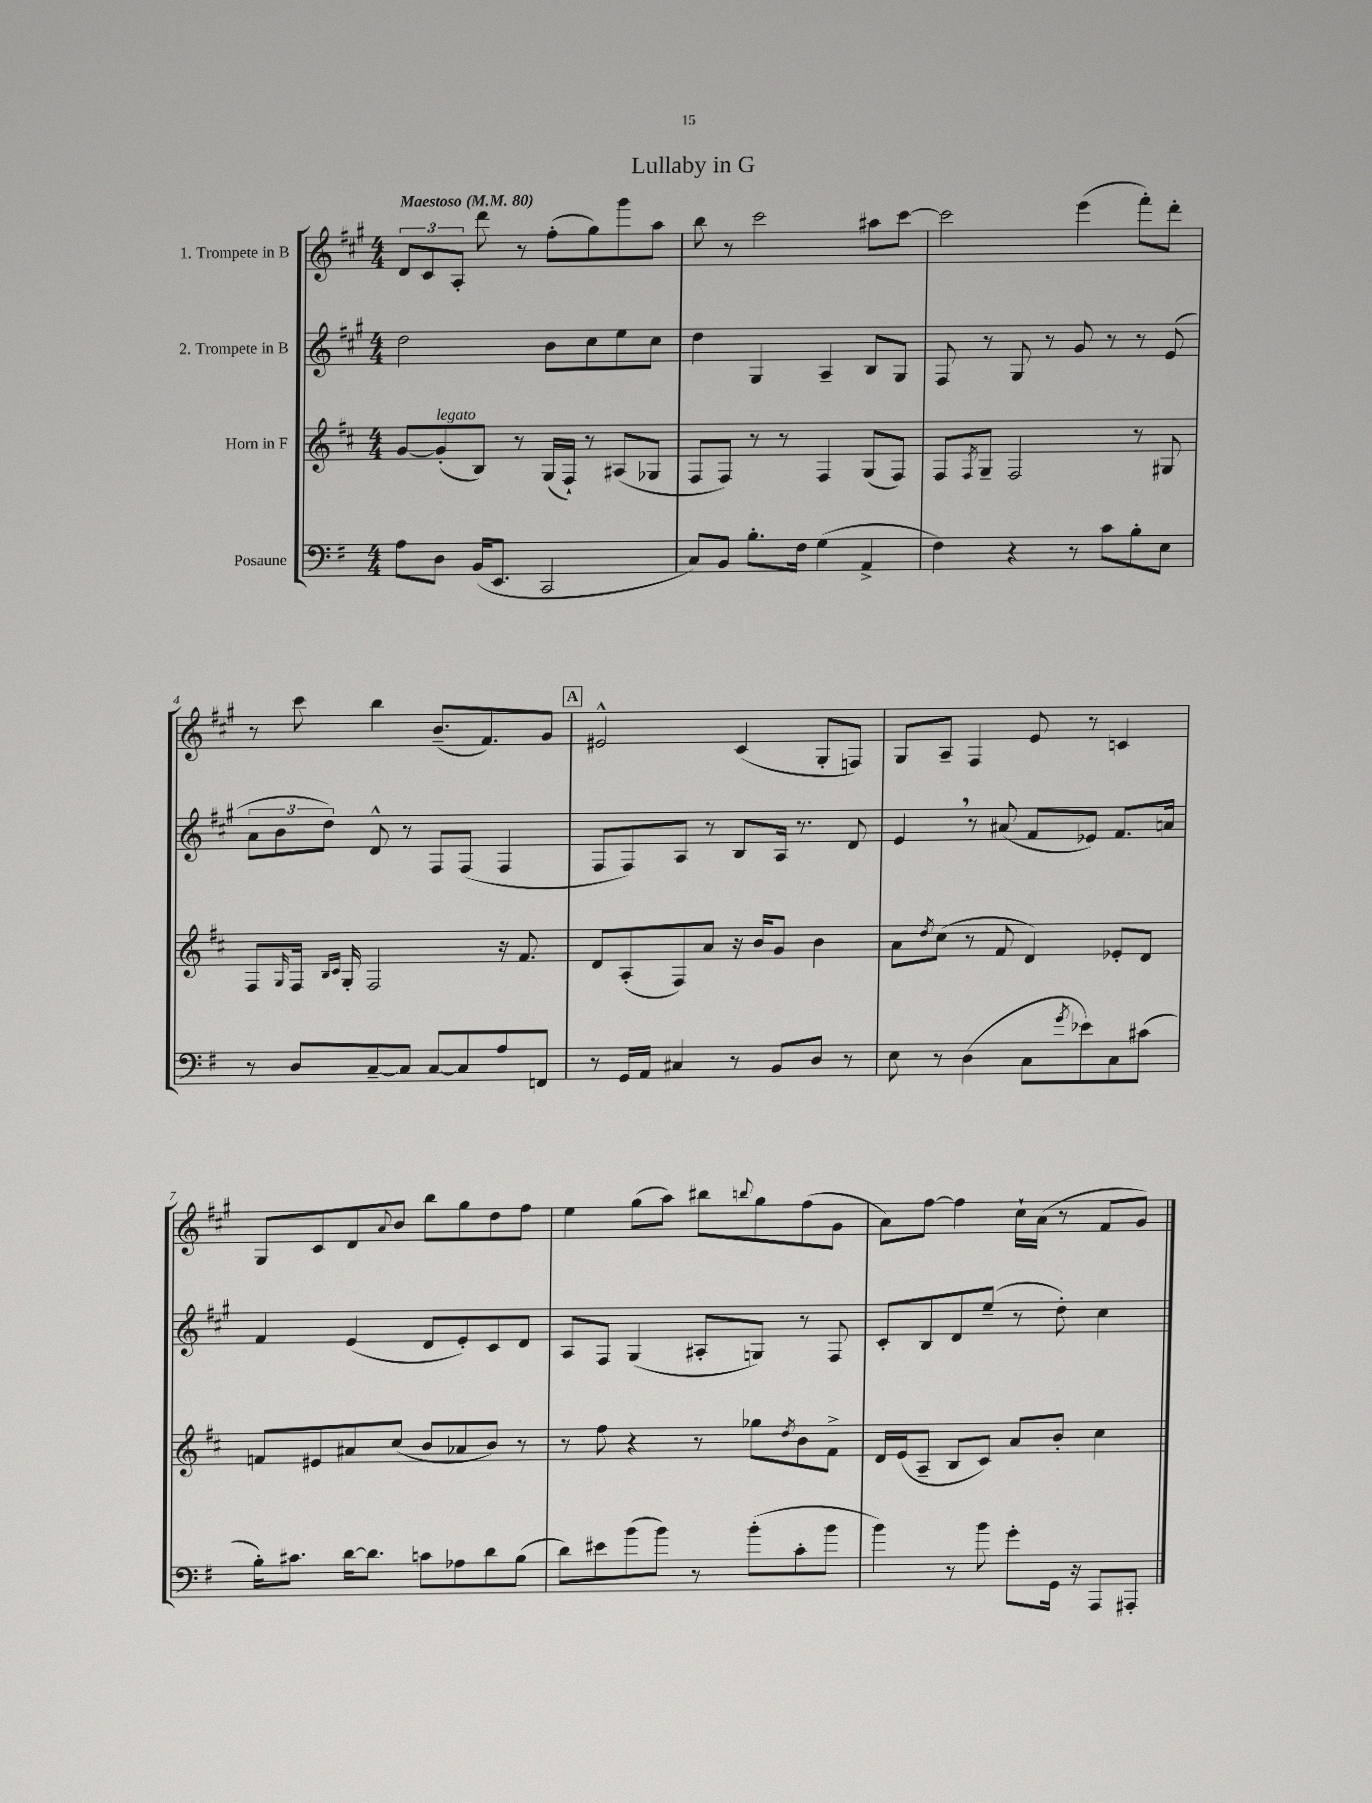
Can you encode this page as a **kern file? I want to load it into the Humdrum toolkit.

**kern	**kern	**kern	**kern
*staff4	*staff3	*staff2	*staff1
*clefF4	*clefG2	*clefG2	*clefG2
*k[f#]	*k[f#c#]	*k[f#c#g#]	*k[f#c#g#]
*M4/4	*M4/4	*M4/4	*M4/4
*MM80	*MM80	*MM80	*MM80
8A	[8g	2dd	12d
.	.	.	12c#
8D	(8g']	.	.
.	.	.	12A'
(16BB	8B)	.	8ddd
8.EE	.	.	.
.	8r	.	8r
2CC	(16G	8b	(8ff#'
.	16F#`)	.	.
.	8r	8cc#	8gg#)
.	(8A#	8ee	8ggg#
.	8G-	8cc#	8aa
=	=	=	=
8C)	8F#	4dd	8bb
8BB	8F#)	.	8r
8.B'	8r	4G#	2ccc#
.	8r	.	.
16F#	.	.	.
(4G	4F#	4A~	.
4AA^	(8G	8B	8aa#
.	8F#)	8G#	[8ccc#
=	=	=	=
4F#)	8F#	8F#	2ccc#]
.	8qF#	.	.
.	8G~	8r	.
4r	2F#	8G#	.
.	.	8r	.
8r	.	8g#	(4eee
8c	.	8r	.
8B'	8r	8r	8fff#')
8E	8G#	(8e	8ddd'
=	=	=	=
8r	8F#	12a	8r
.	.	12b	.
.	16qqG	.	.
8D	16F#	.	8ccc#
.	.	12dd)	.
.	16qqB	.	.
.	16qqc#	.	.
.	16G'	.	.
[8C~	2F#	8d^^	4bb
8C]	.	8r	.
[8C	.	8F#	(8.b~
8C]	.	(8F#	.
.	.	.	8.f#)
8A	16r	4F#	.
.	8.f#	.	.
8FF	.	.	8g#
=	=	=	=
8r	8d	8F#	2e#^^
16GG	(8A'	8F#)	.
16AA	.	.	.
4C#	8F#)	8A	.
.	8a	8r	.
8r	16r	8B	(4c#
.	16b	.	.
8BB	8g	16A	.
.	.	8.r	.
8D	4b	.	8G#'
8r	.	8d	8F)
=	=	=	=
8E	8a	4e	8G#
.	8qdd	.	.
8r	(8cc#	.	8A~
(4D	8r	8r	4F#
.	8f#	(8a#	.
8C	4d)	8f#	8e
8qg	.	.	.
8e-)	.	8e-)	8r
8C	8e-'	8.f#	4c
(8c#	8d	.	.
.	.	16a	.
=	=	=	=
16B')	8f	4f#	8G#
8.c#	.	.	.
.	8e#	.	8c#
[16d	8a#	(4e	8d
8.d]	.	.	.
.	.	.	8qqa
.	(8cc#	.	8b
8c	8b	8d	8bb
8A-	8a-	8e')	8gg#
8d	8b)	8c#	8dd
(8B	8r	8d	8ff#
=	=	=	=
8d)	8r	8A	4ee
8e#	8ff#	8F#	.
(8b	4r	(4G#	(8gg#
8b)	.	.	8aa)
8r	8r	8A#'	8bb#
.	.	.	8qqbb
(8b'	8gg-	8G)	8gg#
.	8qdd	.	.
8c'	8b	8r	(8ff#
8b	8f#^	8F#	8g#
=	=	=	=
4b)	16d	8c#'	8a)
.	(16e	.	.
.	8A~	8B	[8ff#
8r	8B	8d	4ff#]
8b	8c#)	(8ee~	.
8g'	8a	8r	16cc#`
.	.	.	(16a
16GG	8b'	8dd')	8r
16r	.	.	.
8AAA	4cc#	4cc#	8f#
8AAA#'	.	.	8g#)
==	==	==	==
*-	*-	*-	*-
